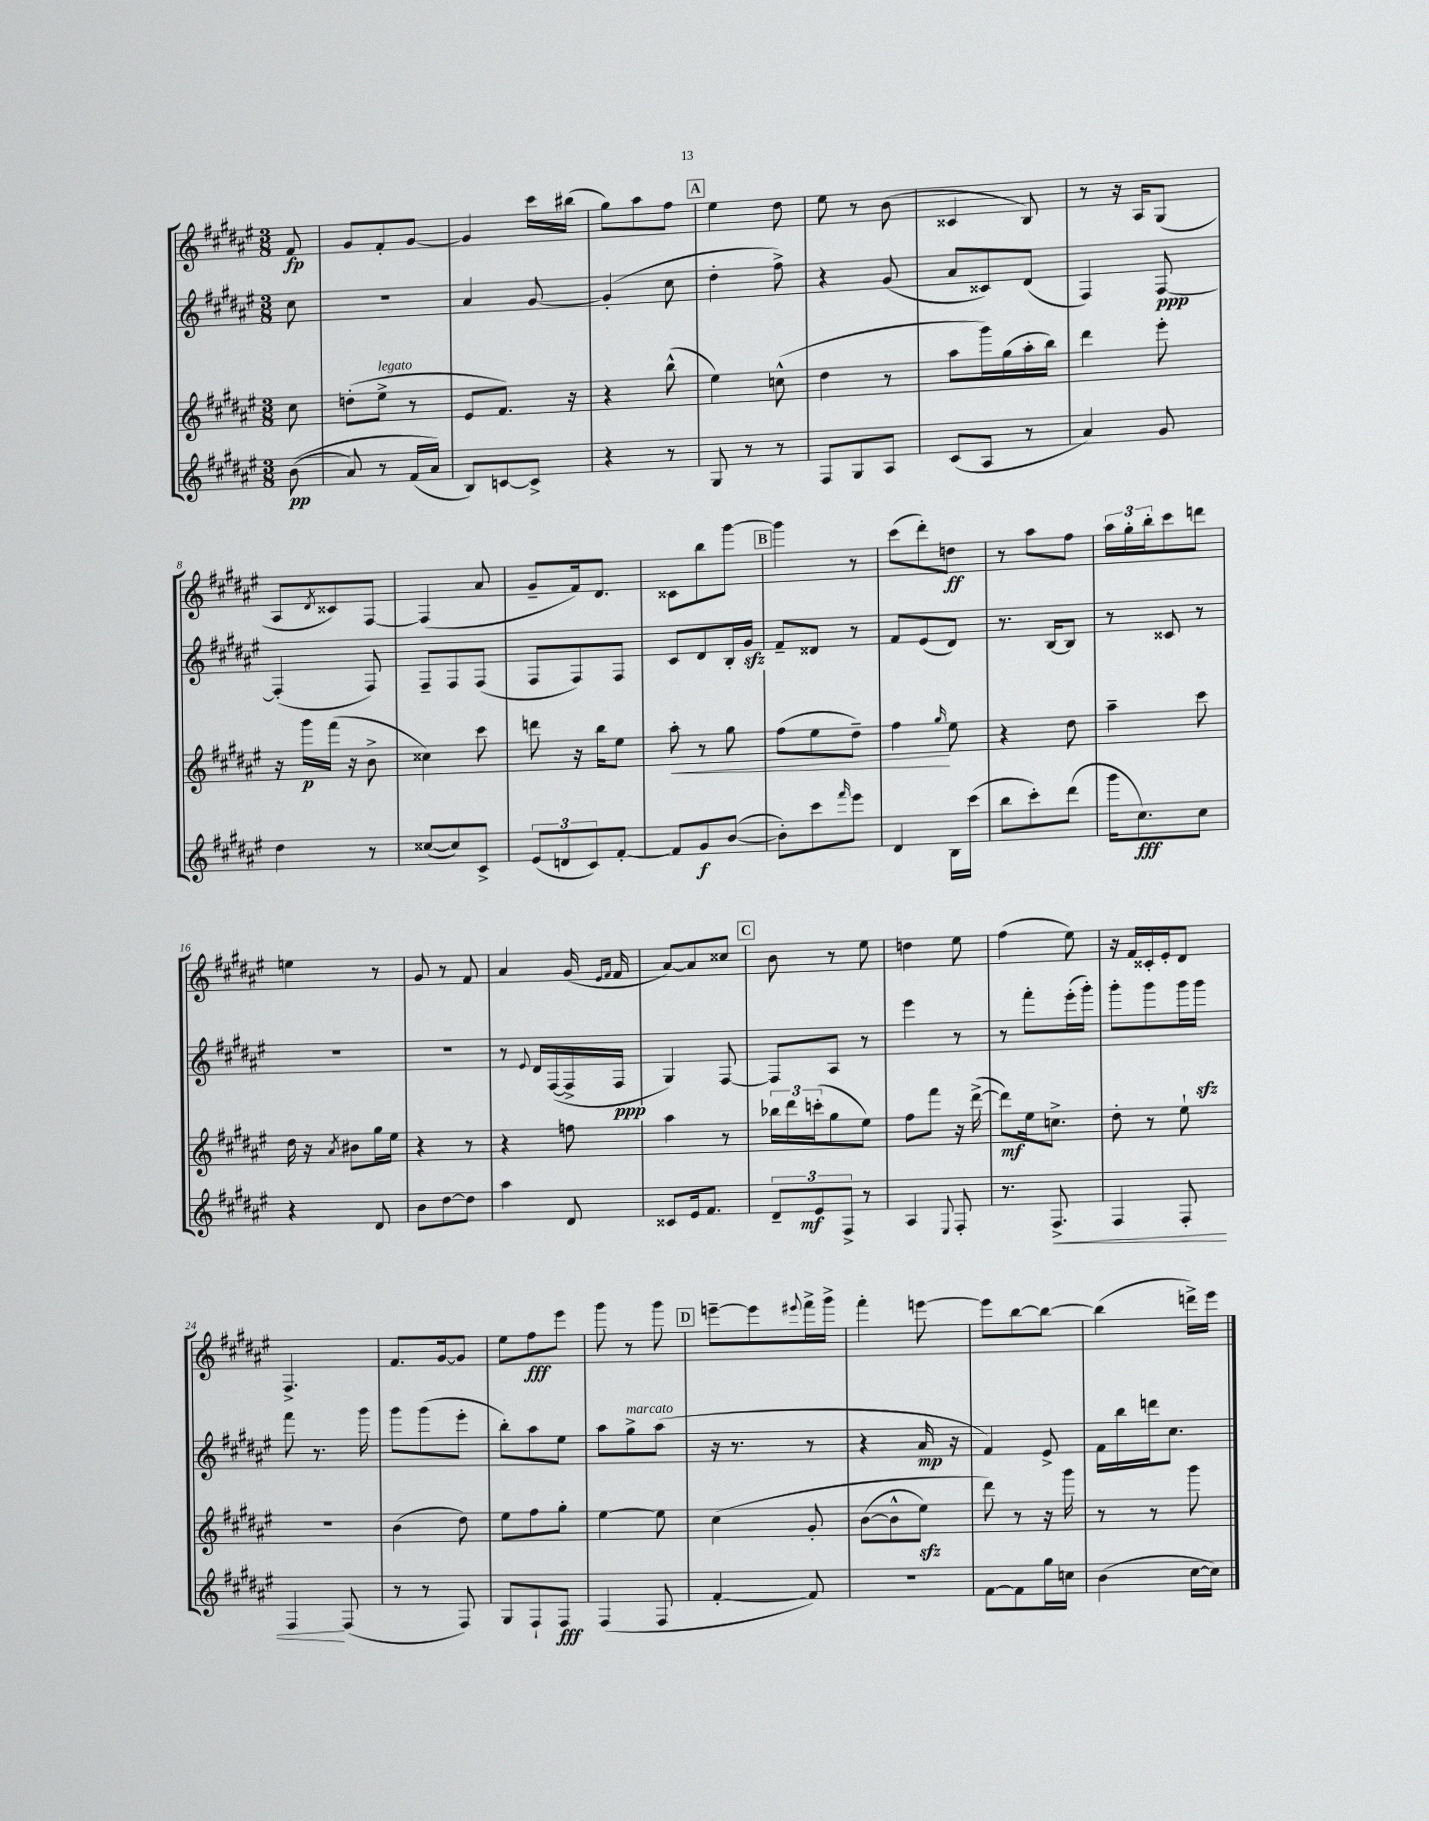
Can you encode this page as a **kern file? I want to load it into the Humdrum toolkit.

**kern	**kern	**kern	**kern
*staff4	*staff3	*staff2	*staff1
*clefG2	*clefG2	*clefG2	*clefG2
*k[f#c#g#d#a#e#]	*k[f#c#g#d#a#e#]	*k[f#c#g#d#a#e#]	*k[f#c#g#d#a#e#]
*M3/8	*M3/8	*M3/8	*M3/8
&((8b\	8cc#\	8cc#\	8f#/
=	=	=	=
8a#/)	(8dd'\L	4.r	8g#/L
8r	8ee#^\J	.	8f#'/
(16f#/LL	8r	.	[8g#/J
16a#/JJ&)	.	.	.
=	=	=	=
8B/L)	8e#/L	4a#/	4g#/]
[8c/	8.f#/J)	.	.
8c^/]J	.	[8g#/	16ccc#\LL
.	16r	.	(16bb#\JJ
=	=	=	=
4r	4r	(4g#'/]	8gg#\L)
.	.	.	8aa#\
8r	(8bb^^\	8cc#\	8ff#\J
=	=	=	=
8G#/	4ee#\)	4dd#'\	4ee#\
8r	.	.	.
8r	(8cc^^\	8ff#^\)	8dd#\
=	=	=	=
8F#/L	4dd#\	4r	8ee#\
8G#/	.	.	8r
8A#/J	8r	(8g#/	(8b\
=	=	=	=
(8c#/L	8aa#\L	8a#/L	4c##/
8A#/J	16ggg#\L)	8c##/)	.
.	(16gg#\	.	.
8r	16aa#'\	(8d#/J	8B/)
.	16bb\JJ)	.	.
=	=	=	=
4a#/)	4ddd#\	4F#/)	8r
.	.	.	16r
.	.	.	16A#/LK
8g#/	8eee#'\	[8F#/	(8G#/J
=	=	=	=
4dd#\	16r	(4F#'/]	8A#/L
.	16ggg#\LL	.	.
.	.	.	8qd#/
.	(16fff#\JJ	.	8c##/)
.	16r	.	.
8r	8b^\	8F#/)	[8F#/J
=	=	=	=
([8cc##/L	4cc##\)	8F#~/L	(4F#/]
8cc##/])	.	8F#/	.
8c#^/J	8ccc#\	(8F#/J	8a#/
=	=	=	=
(12e#/L	8ddd\	8F#/L	8g#~/L
12d/	.	.	.
.	16r	8F#/)	16f#/k)
12c#/)	.	.	.
.	16bb\LK	.	8.d#/J
[8f#'/J	8ee#\J	8F#/J	.
=	=	=	=
8f#/]L	8aa#'\	8c#/L	8c##\L
8g#/	8r	8d#/	8bb\
([8b/J	8gg#\	16B'/L	[8ggg#\J
.	.	16g#/JJ	.
=	=	=	=
8b'\]L)	(8ff#\L	8f#~/L	4ggg#\]
8ccc#\	8ee#\	8d##/J	.
16qqfff#/	.	.	.
8eee#\J	8dd#~\J)	8r	8r
=	=	=	=
4d#/	4ff#\	8f#/L	(8ccc#\L
.	.	(8e#/	8ddd#'\)
.	16qqgg#/	.	.
16B\LL	8ee#\	8d#/J)	8dd\J
(16ccc#\JJ	.	.	.
=	=	=	=
8bb\L	4r	8.r	8r
8ccc#'\)	.	.	8aa#\L
.	.	[16B/LK	.
(8ddd#\J	8dd#\	8B/]J	8ff#\J
=	=	=	=
16ggg#\LK	4aa#~\	8r	24aa#\LL
.	.	.	24gg#'\
8.cc#\)	.	.	.
.	.	.	24bb'\J
.	.	8c##/	8ccc#\
8cc#\J	8ccc#\	8r	8ddd\J
=	=	=	=
4r	16dd#\	4.r	4ee\
.	16r	.	.
.	8qa#/	.	.
.	8b#\L	.	.
8d#/	16gg#\L	.	8r
.	16ee#\JJ	.	.
=	=	=	=
8b\L	4r	4.r	8g#/
[8dd#\	.	.	8r
8dd#\]J	8r	.	8f#/
=	=	=	=
4aa#\	4r	8r	4a#/
.	.	8qqe#/	.
.	.	16d#/LL	.
.	.	([16F#/	.
8d#/	8ff\	16F#^/]	(16g#/
.	.	.	16qqe#/LL
.	.	.	16qqf#/JJ
.	.	16F#/JJ	16f#/
=	=	=	=
8c##/L	4aa#\	4G#/)	[8a#/L)
16e#/k	.	.	8a#/]
8.f#/J	.	.	.
.	8r	[8F#/	8cc##/J
=	=	=	=
12d#~/L	24bb-\LL	8F#/]L	8b\
.	24ddd#\	.	.
12e#/	(24ccc'\J	.	.
.	8gg#\	8A#/J	8r
12F#^/J	.	.	.
8r	8ee#\J)	8r	8ee#\
=	=	=	=
4A#/	8ff#\L	4eee#\	4dd\
.	8fff#\J	.	.
8qqE#/	.	.	.
8F#'/	16r	8r	8ee#\
.	([16ddd#^\	.	.
=	=	=	=
8.r	8ddd#\]L)	8r	(4ff#\
.	16ee#\k	8fff#'\L	.
8.F#^/	8.cc^\J	.	.
.	.	(16eee#'\L	8ee#\)
.	.	16ggg#'\JJ)	.
=	=	=	=
4F#/	8dd#'\	8ggg#'\L	16r
.	.	.	16f#/LL
.	8r	8ggg#\	16c##'/
.	.	.	16e#'/J
8F#'/	8ee#`\	16ggg#\L	8d#/J
.	.	16ggg#\JJ	.
=	=	=	=
4F#/	4.r	8fff#\	4.F#^/
.	.	8.r	.
(8F#/	.	.	.
.	.	16ggg#\	.
=	=	=	=
8r	(4b\	8ggg#\L	8.f#/L
8r	.	(8ggg#\	.
.	.	.	[16g#/k
8F#/)	8dd#\)	8eee#'\J	8g#/]J
=	=	=	=
8G#/L	8ee#\L	8bb'\L)	8ee#\L
8F#`/	8ff#\	8aa#\	8ff#\
8F#/J	8gg#'\J	8ee#\J	8eee#\J
=	=	=	=
(4F#/	[4ee#\	8aa#\L	8ggg#\
.	.	8gg#^\	8r
8F#/	8ee#\]	(8aa#\J	8ggg#\
=	=	=	=
[4f#'/	&(4cc#\	16r	[8eee~\L
.	.	8.r	.
.	.	.	8eee\]
.	.	.	8qqeee#/
8f#/])	8g#'/	8r	16fff#^\L
.	.	.	16ggg#^\JJ
=	=	=	=
4.r	([8b\L	4r	4fff#'\
.	8b^^\]	.	.
.	8ee#\J)	16a#/	[8eee\
.	.	16r	.
=	=	=	=
[8f#\L	8ddd#\&)	4f#/)	8eee\]L
8f#\]	8r	.	[8bb\
16gg#\L	16r	8e#^/	8bb\_J
16cc\JJ	16ggg#\	.	.
=	=	=	=
(4b\	8r	16f#\LL	(4bb\]
.	.	16bb\	.
.	8r	16ddd\J	.
.	.	8.cc#\J	.
[16cc#\LL	8ggg#\	.	16ddd^\LL)
16cc#\]JJ)	.	.	16eee#\JJ
==	==	==	==
*-	*-	*-	*-
